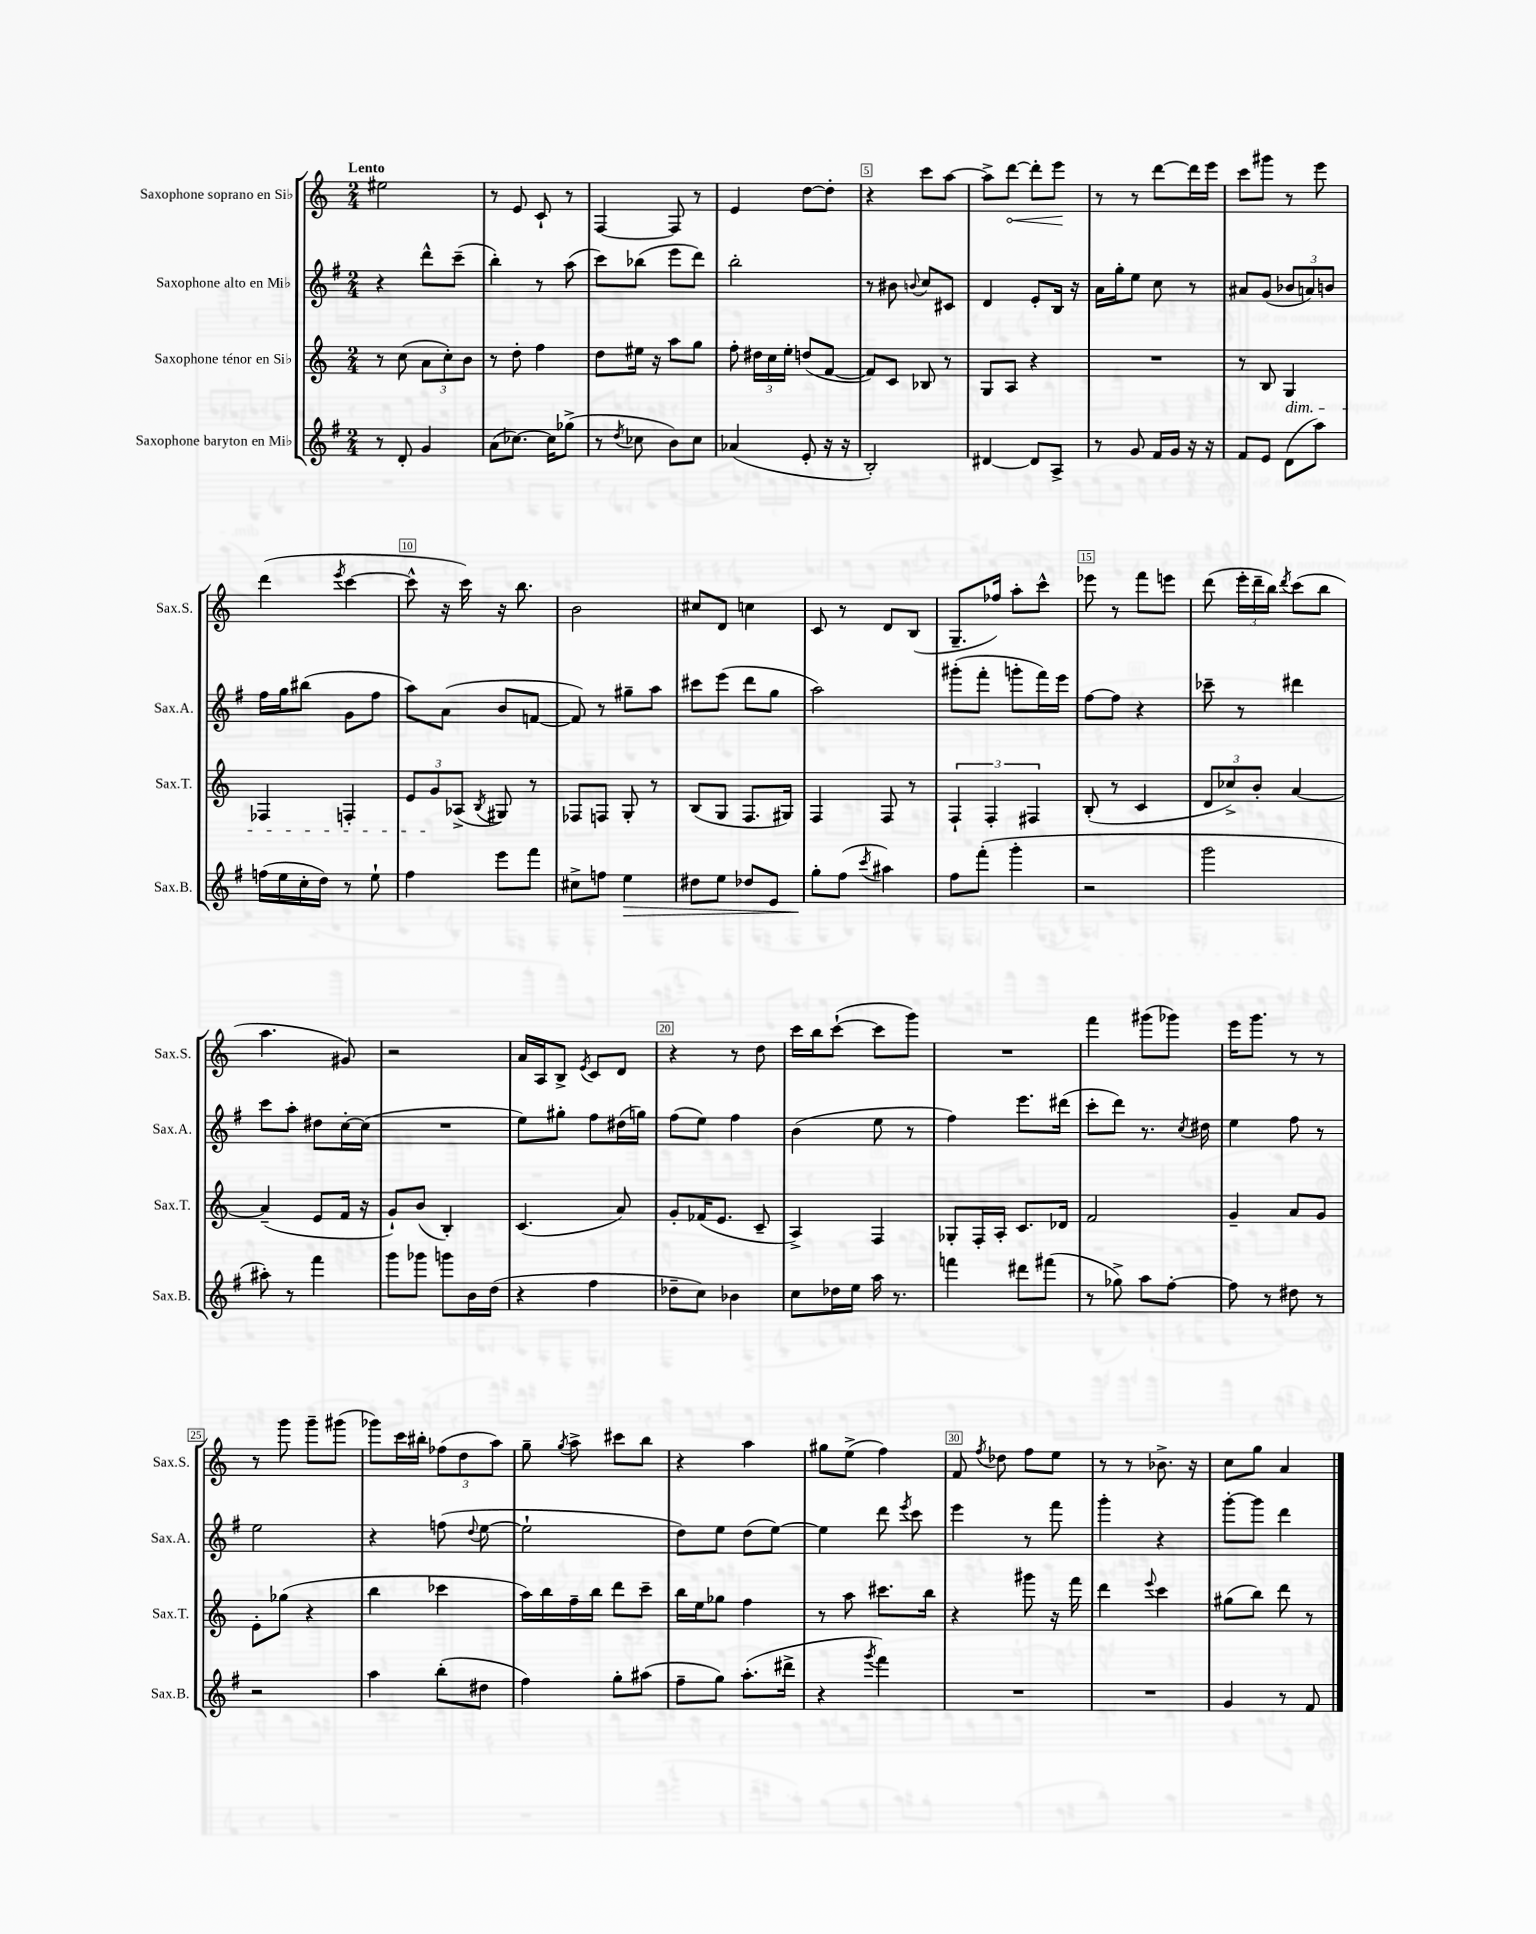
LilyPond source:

<<
\new StaffGroup <<
\new Staff = "s0" \with { instrumentName = "Saxophone soprano en Sib" shortInstrumentName = "Sax.S." } {
    \clef treble \key c \major \numericTimeSignature \time 2/4 \tempo "Lento"
    \autoBeamOff eis''2 |
    r8 e'8 c'8-! r8 |
    f4~ f8 r8 |
    e'4 d''8[~ d''8]-. |
    r4 c'''8[ a''8]~ |
    a''8[-> \once \override Hairpin.circled-tip = ##t d'''8]~\< d'''8[-. e'''8]\! |
    r8 r8 d'''8[~ d'''16 e'''16] |
    c'''8[ gis'''8] r8 e'''8 |
    d'''4( \acciaccatura { e'''8 } c'''4~ |
    c'''8-^ r16 c'''16) r16 b''8. |
    b'2 |
    cis''8[ d'8] c''4 |
    c'8 r8 d'8[ b8]( |
    g8.[-- fes''16]) a''8[-. c'''8]-^ |
    ees'''8 r8 f'''8[ e'''8] |
    d'''8( \tuplet 3/2 { e'''16[-. d'''16-- b''16]) } \acciaccatura { d'''8 } c'''8[( b''8] |
    a''4. gis'8) |
    r2 |
    a'16[ a16 b8]-> \acciaccatura { e'8 } c'8[ d'8] |
    r4 r8 d''8 |
    c'''16[ b''16 c'''8]~-!( c'''8[ g'''8]) |
    R2 |
    f'''4 gis'''8[( ges'''8]) |
    e'''16[ g'''8.] r8 r8 |
    r8 g'''8 g'''8[-- gis'''8]( |
    ges'''8[) c'''16 bis''16]-. \tuplet 3/2 { fes''8[( d''8 a''8]) } |
    g''8-- \acciaccatura { g''8 } a''8-> cis'''8[ b''8] |
    r4 a''4 |
    gis''8[ e''8]->( f''4) |
    f'8 \acciaccatura { f''8 } des''8 f''8[ e''8] |
    r8 r8 bes'8.-> r16 |
    c''8[ g''8] a'4 \bar "|." |
}
\new Staff = "s1" \with { instrumentName = "Saxophone alto en Mib" shortInstrumentName = "Sax.A." } {
    \clef treble \key g \major \numericTimeSignature \time 2/4
    \autoBeamOff r4 d'''8[-^ c'''8]--( |
    b''4-.) r8 a''8( |
    c'''8[) bes''8]( e'''8[ d'''8]) |
    b''2-. |
    r8 bis'8 \appoggiatura { b'8 } c''8[ cis'8] |
    d'4 e'8[-. b16] r16 |
    a'16[ g''16-. e''8] c''8 r8 |
    ais'8[ g'8]( \tuplet 3/2 { bes'8[ a'8) b'8] } |
    fis''16[ g''16 bis''8]( g'8[ fis''8] |
    a''8[) a'8]( b'8[ f'8]~ |
    f'8) r8 gis''8[-- a''8] |
    cis'''8[ e'''8]( d'''8[ g''8] |
    a''2) |
    gis'''8[-.( fis'''8]-. g'''8[-. fis'''16) e'''16] |
    fis''8[~ fis''8] r4 |
    ces'''8-- r8 dis'''4 |
    c'''8[ a''8]-. dis''8[ c''16~-. c''16]( |
    R2 |
    e''8[) gis''8]-. fis''8[ dis''16( g''16]) |
    fis''8[( e''8]) fis''4 |
    b'4( e''8 r8 |
    fis''4) e'''8.[ dis'''16]( |
    c'''8[-. d'''8]) r8. \acciaccatura { c''8 } dis''16 |
    e''4 fis''8 r8 |
    e''2 |
    r4 f''8( \appoggiatura { d''8 } e''8~ |
    e''2-! |
    d''8[) e''8] d''8[( e''8]~) |
    e''4 d'''8 \acciaccatura { e'''8 } c'''8 |
    e'''4 r8 fis'''8 |
    g'''4-. r4 |
    g'''8[~-. g'''8] d'''4 \bar "|." |
}
\new Staff = "s2" \with { instrumentName = "Saxophone ténor en Sib" shortInstrumentName = "Sax.T." } {
    \clef treble \key c \major \numericTimeSignature \time 2/4
    \autoBeamOff r8 c''8( \tuplet 3/2 { a'8[ c''8-.) b'8] } |
    r8 d''8-. f''4 |
    d''8[ eis''16] r16 a''8[ g''8] |
    f''8-. \tuplet 3/2 { dis''16[ c''16 e''16]-. } d''8[( f'8]~ |
    f'8[) c'8] bes8 r8 |
    g8[ a8] r4 |
    R2 |
    r8 b8 g4\dim |
    fes4 f4-. |
    \tuplet 3/2 { e'8[ g'8\! aes8]->( } \acciaccatura { b8 } gis8) r8 |
    fes8[ f8] g8-. r8 |
    b8[( g8] f8.[ gis16]) |
    f4 f8 r8 |
    \tuplet 3/2 { f4-! f4-. fis4 } |
    b8-.( r8 c'4 |
    \tuplet 3/2 { d'8[ ces''8->) b'8]-. } a'4~ |
    a'4--( e'8[ f'16] r16 |
    g'8[-!) b'8]( b4-.) |
    c'4.( a'8) |
    g'8[-. fes'16( e'8.] c'8-- |
    a4->) f4 |
    ges8[-. f16-. a16]-. c'8.[ des'16] |
    f'2 |
    g'4-- a'8[ g'8] |
    e'8[-. ges''8]( r4 |
    b''4 ces'''4 |
    a''16[) b''16 f''16-- b''16] d'''8[ c'''8]-- |
    b''16[ e''16 ges''8] f''4 |
    r8 a''8 cis'''8.[ b''16] |
    r4 gis'''8 r16 f'''16 |
    d'''4 \appoggiatura { e'''8 } c'''4 |
    gis''8[( b''8]) d'''8 r8 \bar "|." |
}
\new Staff = "s3" \with { instrumentName = "Saxophone baryton en Mib" shortInstrumentName = "Sax.B." } {
    \clef treble \key g \major \numericTimeSignature \time 2/4
    \autoBeamOff r8 d'8-. g'4 |
    a'8[( ces''8.]~) ces''16[ ges''8]->( |
    r8 \acciaccatura { d''8 } ces''8 b'8[) ces''8] |
    aes'4( e'8-. r16 r16 |
    b2-.) |
    dis'4~ dis'8[ a8]-> |
    r8 g'8 fis'16[ g'16] r16 r16 |
    fis'8[ e'8] d'8[( a''8]) |
    f''16[( e''16 c''16-. d''16]) r8 e''8-! |
    fis''4 e'''8[ fis'''8] |
    cis''8[-> f''8] e''4\> |
    dis''8[ e''8] des''8[ e'8] |
    g''8[-.\! fis''8]( \acciaccatura { c'''8 } ais''4) |
    fis''8[ fis'''8]-.( g'''4-. |
    r2 |
    g'''2 |
    ais''8-.) r8 fis'''4 |
    g'''8[ ges'''8] g'''8[ b'16 d''16]( |
    r4 fis''4 |
    des''8[-- c''8]) bes'4 |
    c''8[ des''16 e''16] a''16 r8. |
    f'''4 dis'''8[ fis'''8]( |
    r8 ges''8->) a''8[ fis''8]~-. |
    fis''8 r8 dis''8 r8 |
    r2 |
    a''4 b''8[-.( dis''8] |
    fis''4) g''8[-. ais''8]( |
    fis''8[-- g''8]) a''8.[-.( dis'''16]-> |
    r4 \acciaccatura { g'''8 } fis'''4) |
    R2 |
    R2 |
    g'4 r8 fis'8 \bar "|." |
}
>>
>>
\layout { \context { \Score \override BarNumber.break-visibility = ##(#f #t #t) barNumberVisibility = #(every-nth-bar-number-visible 5) \override BarNumber.stencil = #(make-stencil-boxer 0.1 0.3 ly:text-interface::print) } }
